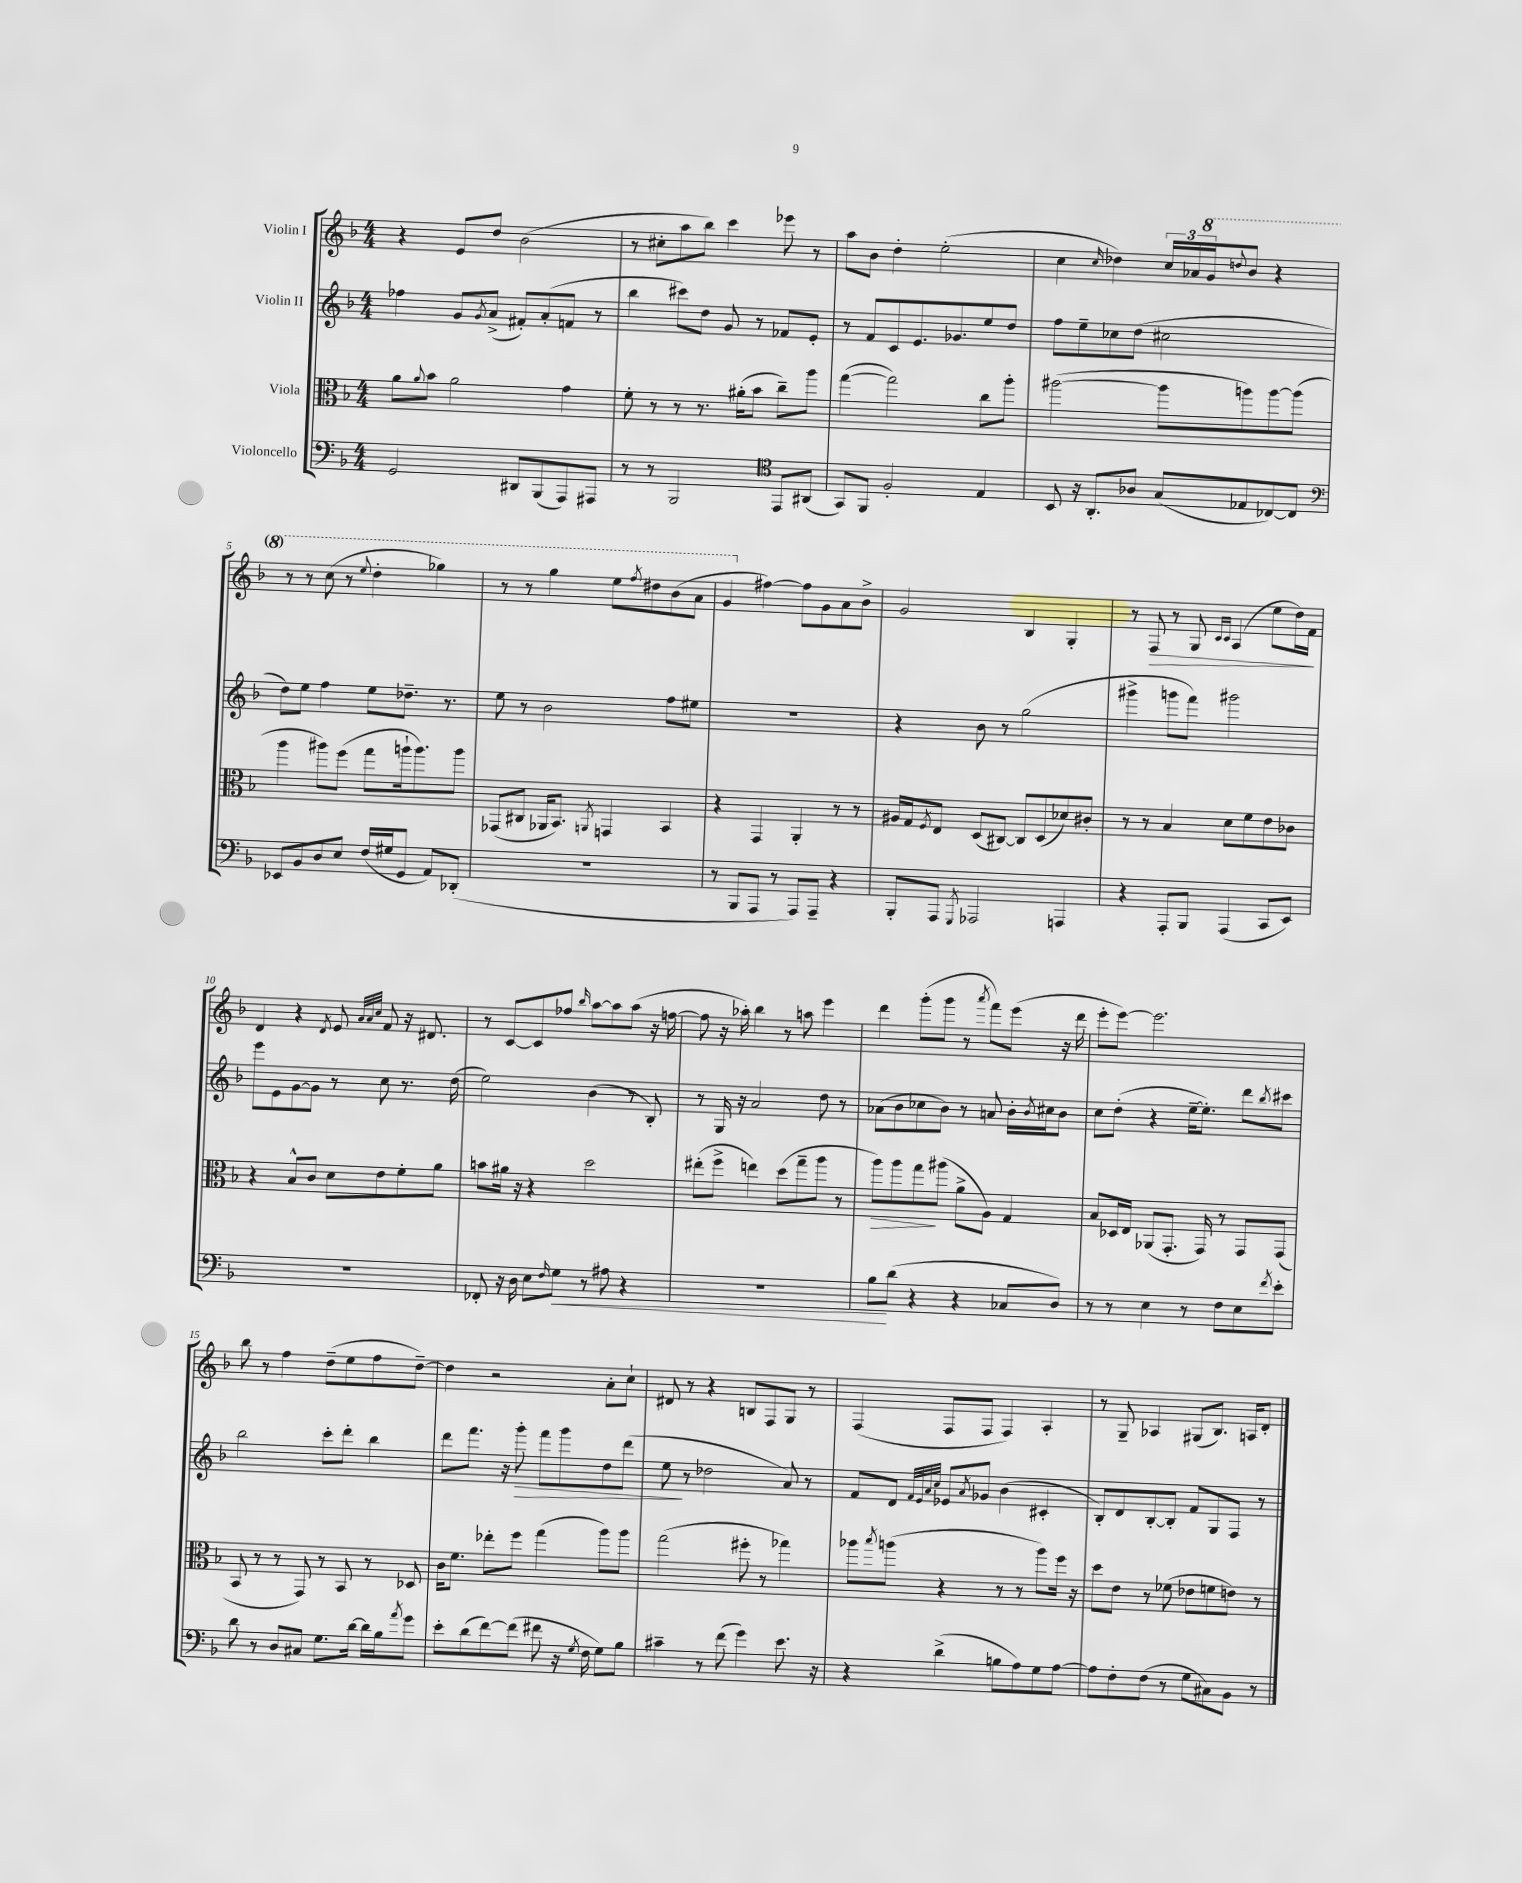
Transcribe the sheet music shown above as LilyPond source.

<<
\new StaffGroup <<
\new Staff = "s0" \with { instrumentName = "Violin I" } {
    \clef treble \key f \major \numericTimeSignature \time 4/4
    r4 e'8 d''8 bes'2( |
    r8 cis''8-. a''8 bes''8) c'''4 ees'''8 r8 |
    a''8 bes'8 d''4-. e''2-.( |
    c''4 \grace { c''16 } des''4) \tuplet 3/2 { c''16 aes'16 \ottava #1 g''16 } \appoggiatura { d'''!8 } bes''8 r4 |
    r8 r8 c'''8( r8 \appoggiatura { e'''8 } d'''4-. ges'''4) |
    r8 r8 g'''4 e'''8 \acciaccatura { f'''8 } dis'''8 bes''8( a''8 |
    g''4 \ottava #0 fis''4~) fis''8 g'8 a'8 bes'8-> |
    g'2 bes4 g4-. |
    r8 f8\> r8 g8 \grace { c'16 c'16 } a4( e''8 d''16) f'16\! |
    d'4 r4 \acciaccatura { d'8 } e'8 \grace { a'32 a'32 c''32 } f'8 r16 dis'8. |
    r8 c'8~ c'8 fes''8 \grace { bes''16 } a''8~ a''8 a''8( r16 f''16~ |
    f''8 r16 aes''16-.) bes''4 r8 a''8 e'''4 |
    d'''4 g'''8-.( g'''8 r8 \acciaccatura { a'''8 } f'''8) e'''8( r16 d'''16 |
    e'''8-. e'''8~) e'''2. |
    bes''8 r8 f''4 d''8--( e''8 f''8 d''8~--) |
    d''4 r2 a'8-. c''8-! |
    dis'8 r8 r4 b8 f8 g8 r8 |
    f4( f8 f8 f4) a4-. |
    r8 g8-- aes4 gis8( bes8.) a16 d'8-. \bar "|." |
}
\new Staff = "s1" \with { instrumentName = "Violin II" } {
    \clef treble \key f \major \numericTimeSignature \time 4/4
    fes''4 g'8 \acciaccatura { g'8 } a'8->( fis'8-.) a'8-.( f'8 r8 |
    bes''4 cis'''8) d''8 g'8 r8 fes'8 e'8-. |
    r8 f'8 c'8 e'8. ges'8. e''8 d''8 |
    f''8 e''8-- ces''8 d''8( cis''2 |
    d''8) e''8 f''4 e''8 des''8.-- r8. |
    e''8 r8 bes'2 f''8 eis''8 |
    R1 |
    r4 bes'8 r8 g''2( |
    gis'''4-> g'''8 f'''8) gis'''2 |
    e'''8 e'8 g'8~ g'8 r8 c''8 r8. d''16( |
    e''2) bes'4( r8 bes8-.) |
    r8 g16 r16 a'2 d''8 r8 |
    aes'8( bes'8 ces''8 bes'8) r8 a'8 bes'16-. \acciaccatura { bes'8 } cis''16 bes'8 |
    c''8 d''8-.( r4 e''16~-- e''8.-.) d'''8 \acciaccatura { bes''8 } cis'''8 |
    bes''2 c'''8-. d'''8-. bes''4 |
    d'''8 f'''8. r16 g'''8-.\> f'''8 g'''8 d''8 d'''8( |
    e''8\! r8 des''2 a'8) r8 |
    f'8 d'8 \grace { f'32 e'32 a'32 c''32 } ees'8 \acciaccatura { a'8 } ges'8 bes'4( cis'4-. |
    bes8-.) d'8 bes8~-. bes8-. f'8 g8 f8 r8 \bar "|." |
}
\new Staff = "s2" \with { instrumentName = "Viola" } {
    \clef alto \key f \major \numericTimeSignature \time 4/4
    a'8 \appoggiatura { a'8 } bes'8 a'2 g'4 |
    f'8-. r8 r8 r8. ais'16-.( bes'8 c''8--) a''8 |
    g''4~( g''2) c''8 a''8-. |
    ais''2~( ais''8 a''8) a''8~ a''8( |
    a''4 ais''8) f''8( g''8 a''16-! a''8.) a''8 |
    ges,8( cis8 aes,16 bes,8.) \acciaccatura { a,8 } g,4 bes,4 |
    r4 g,4 a,4-. r8 r8 |
    ais16 g16 \acciaccatura { f8 } e8 d8( cis8~) cis8 d8( des'8) cis'8-. |
    r8 r8 bes4 d'8 f'8 e'8 ces'8 |
    r4 bes8-^ c'8 d'8 e'8 f'8-. a'8 |
    b'8 ais'16 r16 r4 d''2 |
    eis''8-.( f''8-> e''4) d''8( g''8-- a''8 r8 |
    a''8\>) a''8 g''8\! ais''8( a'8-> a8) g4 |
    bes8 des16 e16 aes,8( g,8.-. g,16) r8 g,8 g,8( |
    bes,8 r8 r8 g,8) r8 bes,8 r8 des8 |
    c'16 f'8. ees''8-. f''8 g''4( a''8) a''8 |
    g''2( fis''8-. r8 ges''4) |
    aes''8 \acciaccatura { bes''8 } a''8( r4 r8 r8 a''8) f''16 r16 |
    d''8 e'8 r8 fes'8( ees'8 f'8 e'8) r8 \bar "|." |
}
\new Staff = "s3" \with { instrumentName = "Violoncello" } {
    \clef bass \key f \major \numericTimeSignature \time 4/4
    g,2 dis,8 bes,,8( a,,8) ais,,8 |
    r8 r8 bes,,2 \clef tenor e,8 ais,8( |
    g,8) f,8 f2-. e4 |
    bes,8 r16 a,8.-. aes8 g8( ees8 ces8~) ces8 |
    \clef bass ees,8 bes,8 d8 e8 f16( gis16 g,8 a,8) des,8-.( |
    R1 |
    r8 bes,,8 a,,8 r8 a,,8) a,,8-- r4 |
    bes,,8-. a,,8 \acciaccatura { g,,8 } aes,,2 a,,4 |
    r4 a,,8-. bes,,8 a,,4( c,8 e,8) |
    R1 |
    fes,8-. r16 d16 e8 \grace { f16 } g8\< r8 ais8 r4 |
    R1 |
    bes8\! d'8( r4 r4 ces8 d8) |
    r8 r8 e4 r8 f8 e8 \acciaccatura { f'8 } e'8-. |
    d'8 r8 d8 cis8 g8. d'16~ d'16 bes16 \acciaccatura { a'8 } g'8 |
    e'8-. d'8( f'8~) f'8( fis'8 r16 \acciaccatura { g8 } f16 g8) bes8 |
    cis'4-- r8 f'8( g'4) e'8. r16 |
    r4 d'4->( b8 a8) g8 a8~ |
    a8 f8-. f8( r8 g8 cis8) bes,8 r8 \bar "|." |
}
>>
>>
